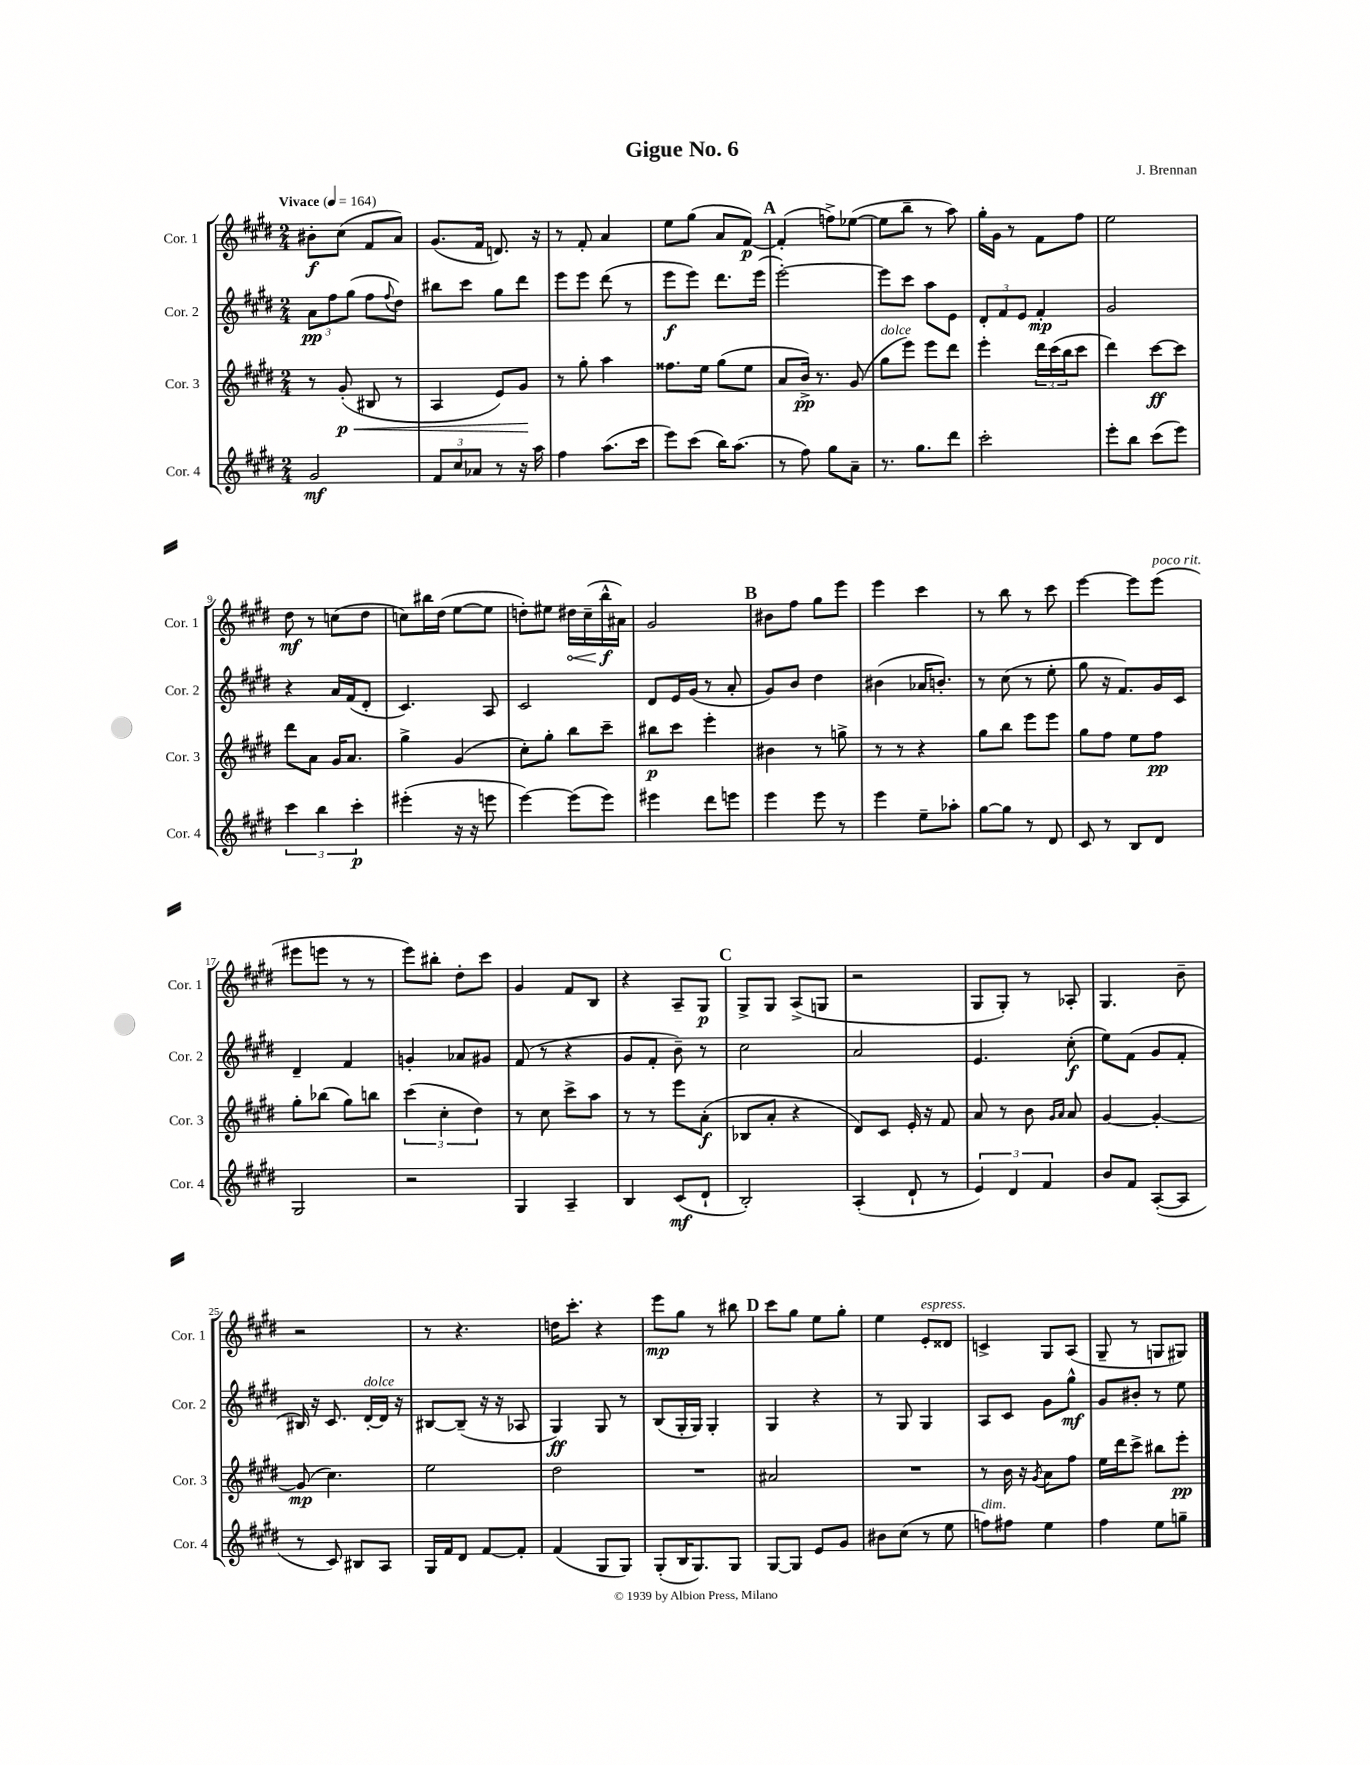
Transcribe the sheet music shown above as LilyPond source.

\header { title = "Gigue No. 6" composer = "J. Brennan" }
<<
\new StaffGroup <<
\new Staff = "s0" \with { instrumentName = "Cor. 1" shortInstrumentName = "Cor. 1" } {
    \clef treble \key e \major \numericTimeSignature \time 2/4 \tempo "Vivace" 4 = 164
    bis'8-.\f cis''8( fis'8 a'8) |
    gis'8.( fis'16 d'8.) r16 |
    r8 fis'8-. a'4 |
    e''8 gis''8( a'8 fis'8~\p) |
    \mark \markup { \bold "A" } fis'4-.( f''8->) ees''8~( |
    ees''8 b''8-- r8 a''8) |
    gis''16-. gis'16 r8 fis'8 fis''8 |
    e''2 |
    dis''8\mf r8 c''8( dis''8 |
    c''8) bis''16 dis''16( e''8~ e''8 |
    d''8-.) eis''8 \once \override Hairpin.circled-tip = ##t dis''16\< cis''16--( b''16-^\f\! ais'16) |
    gis'2 |
    \mark \markup { \bold "B" } bis'8 fis''8 gis''8 e'''8 |
    e'''4 cis'''4 |
    r8 b''8 r8 cis'''8 |
    e'''4~ e'''8 e'''8^\markup { \italic "poco rit." }( |
    eis'''8 e'''8 r8 r8 |
    e'''8) bis''8-. dis''8-. cis'''8 |
    gis'4 fis'8 b8 |
    r4 a8-- gis8\p |
    \mark \markup { \bold "C" } gis8-> gis8 a8->( g8 |
    r2 |
    gis8 gis8-.) r8 aes8-. |
    gis4. b'8-- |
    r2 |
    r8 r4. |
    d''16 cis'''8.-. r4 |
    e'''8\mp gis''8 r8 bis''8 |
    \mark \markup { \bold "D" } cis'''8 gis''8 e''8 gis''8-. |
    e''4 e'8-.^\markup { \italic "espress." } disis'8 |
    c'4-> gis8 a8( |
    gis8-- r8 g8 gis8) \bar "|." |
}
\new Staff = "s1" \with { instrumentName = "Cor. 2" shortInstrumentName = "Cor. 2" } {
    \clef treble \key e \major \numericTimeSignature \time 2/4
    \tuplet 3/2 { a'8\pp fis''8 gis''8( } fis''8 \appoggiatura { fis''8 } dis''8) |
    bis''8 cis'''8 gis''8 dis'''8 |
    e'''8 e'''8 dis'''8( r8 |
    e'''8\f e'''8) dis'''8. e'''16( |
    \mark \markup { \bold "A" } e'''2~-.) |
    e'''8 cis'''8 a''8 e'8 |
    \tuplet 3/2 { dis'8-. fis'8 e'8 } fis'4-.\mp |
    gis'2 |
    r4 a'16 fis'16( dis'8-. |
    cis'4.) a8 |
    cis'2 |
    dis'8 e'16 gis'16( r8 a'8-. |
    \mark \markup { \bold "B" } gis'8) b'8 dis''4 |
    bis'4( aes'16 b'8.-.) |
    r8 cis''8( r8 e''8-. |
    gis''8 r16 fis'8.) gis'16 cis'16 |
    dis'4-- fis'4 |
    g'4-. aes'8 gis'8 |
    fis'8( r8 r4 |
    gis'8 fis'8-. b'8--) r8 |
    \mark \markup { \bold "C" } cis''2 |
    a'2 |
    e'4. cis''8-.\f( |
    e''8) fis'8( gis'8 fis'8-. |
    bis16) r16 cis'8. dis'16~-.^\markup { \italic "dolce" } dis'16 r16 |
    bis8~ bis8--( r16 r16 aes8 |
    gis4\ff) gis8 r8 |
    b8( gis16-. gis16) gis4-. |
    \mark \markup { \bold "D" } gis4 r4 |
    r8 gis8 gis4 |
    a8 cis'8 gis'8 gis''8-^\mf |
    gis'8 bis'8-. r8 e''8 \bar "|." |
}
\new Staff = "s2" \with { instrumentName = "Cor. 3" shortInstrumentName = "Cor. 3" } {
    \clef treble \key e \major \numericTimeSignature \time 2/4
    r8 gis'8-.\p\<( bis8 r8 |
    a4 e'8) gis'8\! |
    r8 gis''8-. a''4 |
    fisis''8. e''16 gis''8( e''8 |
    \mark \markup { \bold "A" } a'8 b'16->\pp) r8. gis'8( |
    gis''8^\markup { \italic "dolce" } e'''8) e'''8 dis'''8 |
    e'''4-. \tuplet 3/2 { dis'''16 cis'''16( b''16 } cis'''8 |
    dis'''4) cis'''8~\ff cis'''8 |
    dis'''8 a'8 gis'16 a'8. |
    gis''4-> gis'4( |
    cis''8-.) gis''8-. b''8 cis'''8-- |
    bis''8\p cis'''8 e'''4-. |
    \mark \markup { \bold "B" } bis'4 r8 g''8-> |
    r8 r8 r4 |
    gis''8 b''8 e'''8 e'''8 |
    gis''8 fis''8 e''8 fis''8\pp |
    gis''8-. bes''8( gis''8) b''8 |
    \tuplet 3/2 { cis'''4( cis''4-. dis''4) } |
    r8 cis''8 cis'''8-> a''8 |
    r8 r8 e'''8 a'8-.\f( |
    \mark \markup { \bold "C" } bes8 a'8-. r4 |
    dis'8) cis'8 e'16-. r16 fis'8 |
    a'8 r8 b'8 \grace { gis'16 a'16 } a'8 |
    gis'4~ gis'4~-. |
    gis'8\mp( cis''4.) |
    e''2 |
    dis''2 |
    R2 |
    \mark \markup { \bold "D" } ais'2 |
    R2 |
    r8 b'16 r16 \acciaccatura { gis'8 } a'8 fis''8 |
    e''16 dis'''16 cis'''8-> bis''8 e'''8-.\pp \bar "|." |
}
\new Staff = "s3" \with { instrumentName = "Cor. 4" shortInstrumentName = "Cor. 4" } {
    \clef treble \key e \major \numericTimeSignature \time 2/4
    gis'2\mf |
    \tuplet 3/2 { fis'8 cis''8 aes'8 } r8 r16 a''16 |
    fis''4 a''8.( cis'''16 |
    e'''8) cis'''8( b''16) a''8.( |
    \mark \markup { \bold "A" } r8 fis''8) gis''8 a'8-- |
    r8. gis''8. dis'''8 |
    cis'''2-. |
    e'''8-. b''8 cis'''8( e'''8) |
    \tuplet 3/2 { cis'''4 b''4 cis'''4-.\p } |
    eis'''4-.( r16 r16 e'''8 |
    e'''4~) e'''8( e'''8) |
    eis'''4 dis'''8 e'''8 |
    \mark \markup { \bold "B" } e'''4 e'''8 r8 |
    e'''4 e''8-- aes''8-. |
    gis''8~ gis''8 r8 dis'8 |
    cis'8 r8 b8 dis'8 |
    gis2 |
    r2 |
    gis4 a4-- |
    b4 cis'8\mf( dis'8-! |
    \mark \markup { \bold "C" } b2-.) |
    a4-.( dis'8-! r8 |
    \tuplet 3/2 { e'4) dis'4 fis'4 } |
    b'8 fis'8 a8~-.( a8 |
    r8 cis'8) bis8 a8 |
    gis16 fis'16 dis'8 fis'8~ fis'8-. |
    fis'4( gis8 gis8) |
    gis8-.( b16 gis8.) gis8 |
    \mark \markup { \bold "D" } gis8~ gis8 e'8 gis'8 |
    bis'8 cis''8( r8 e''8 |
    f''8^\markup { \italic "dim." }) fis''8 e''4 |
    fis''4 e''8 g''8-- \bar "|." |
}
>>
>>
